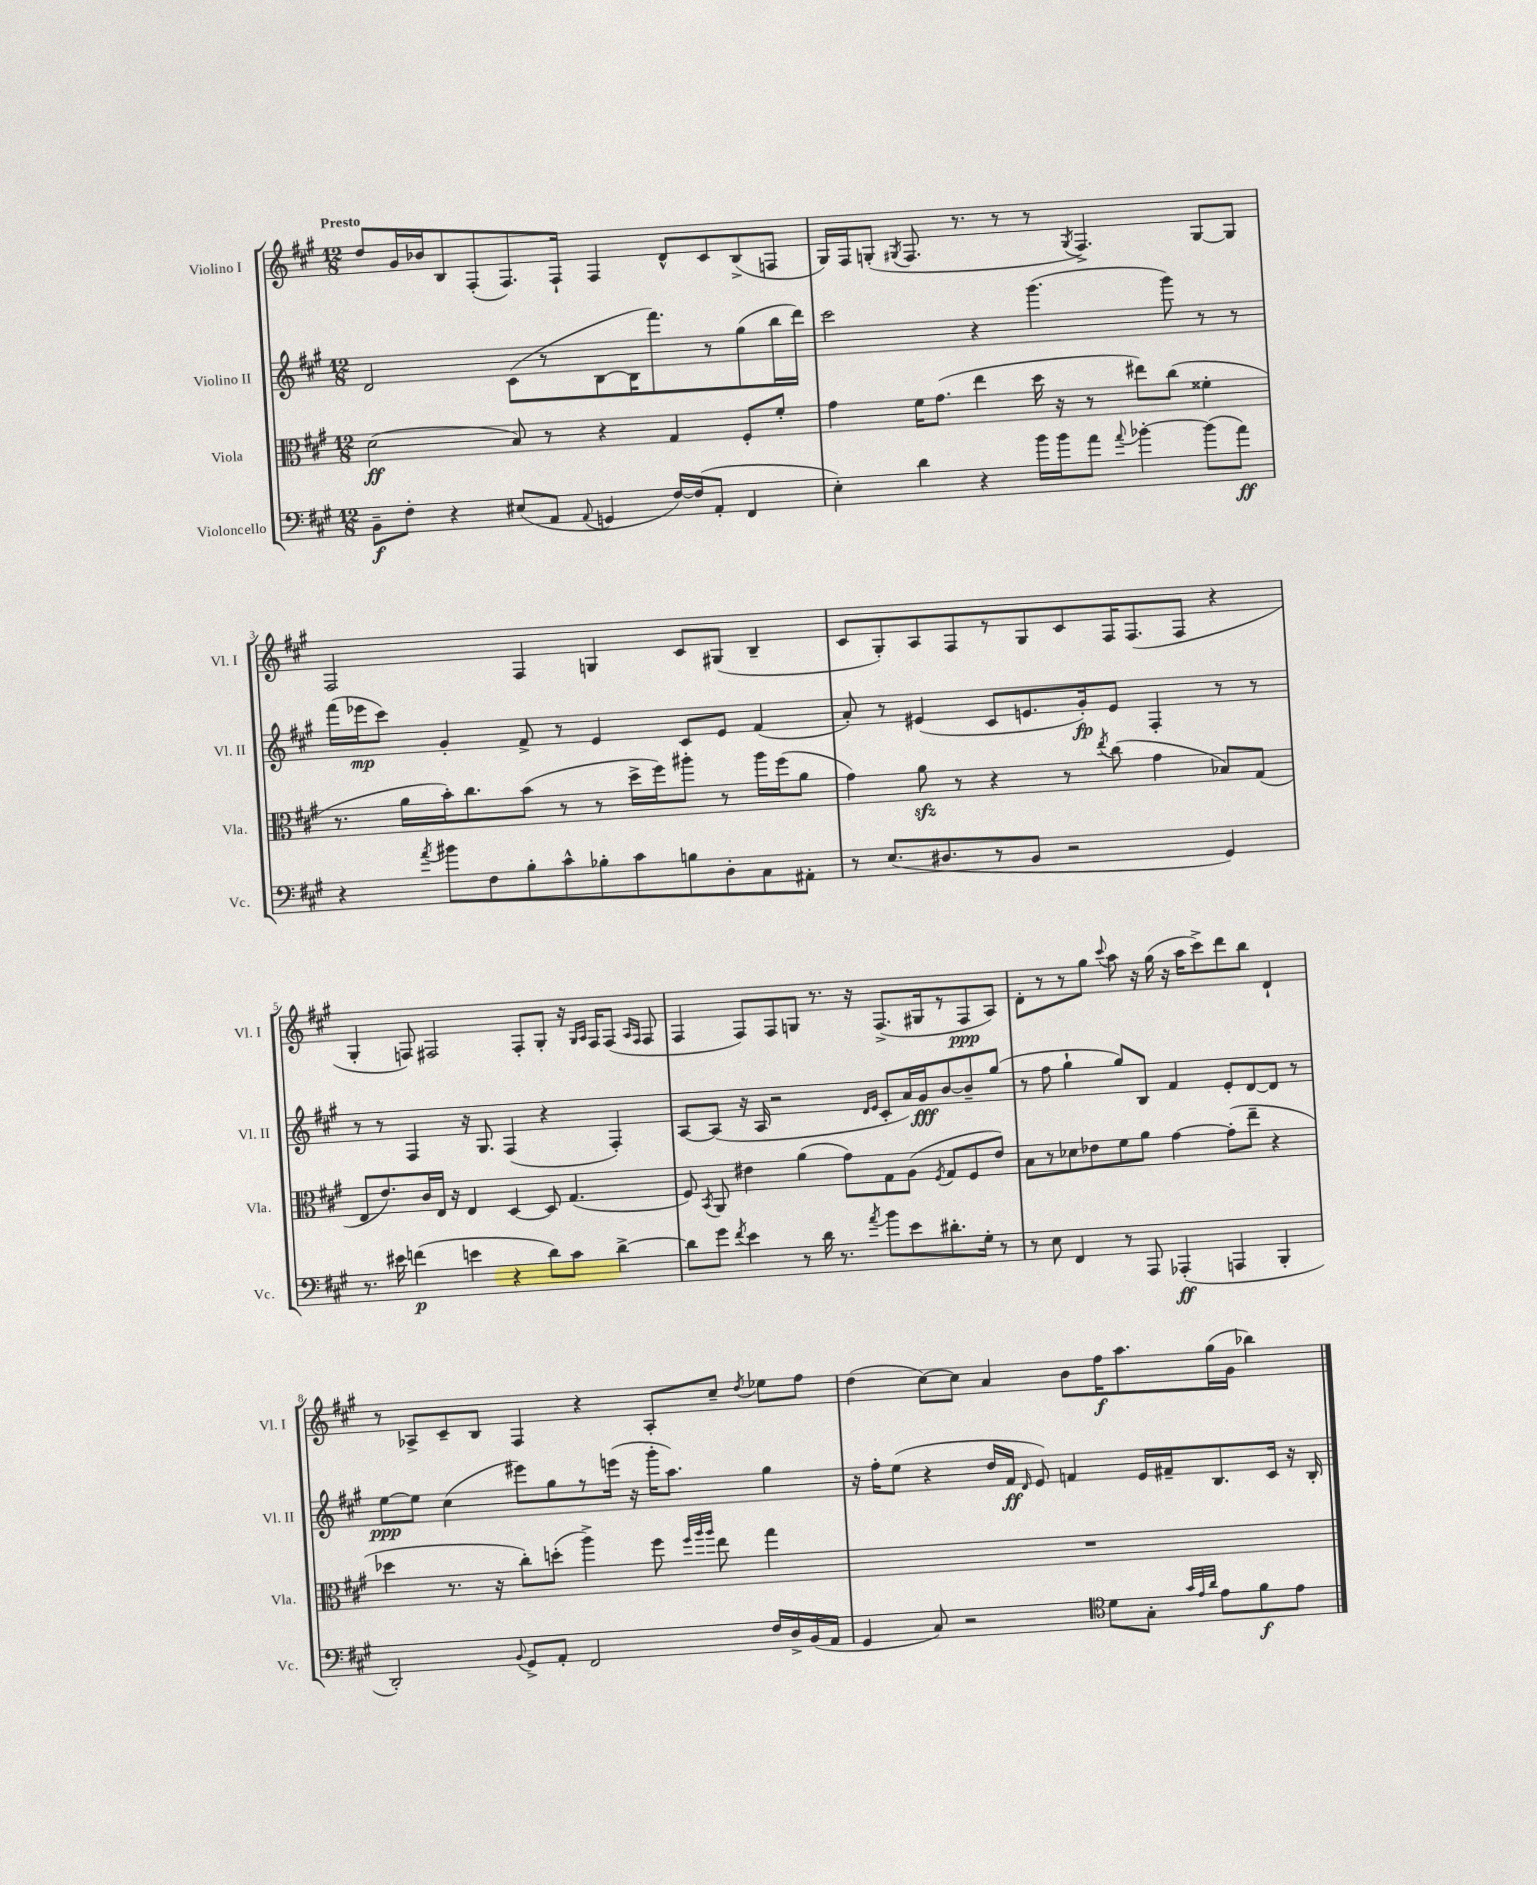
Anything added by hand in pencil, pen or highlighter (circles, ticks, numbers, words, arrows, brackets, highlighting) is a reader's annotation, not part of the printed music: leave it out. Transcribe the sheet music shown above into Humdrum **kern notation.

**kern	**kern	**kern	**kern
*staff4	*staff3	*staff2	*staff1
*clefF4	*clefC3	*clefG2	*clefG2
*k[f#c#g#]	*k[f#c#g#]	*k[f#c#g#]	*k[f#c#g#]
*M12/8	*M12/8	*M12/8	*M12/8
8BB~\L	(2d\	2d/	8dd/L
8F#'\J	.	.	16g#/L
.	.	.	16b-/J
4r	.	.	8B/
.	.	.	(8F#'/
(8E#/L	8B/)	(8c#\L	8.F#/)
8AA/J	8r	8r	.
.	.	.	16F#`/Jk
8qqAA/	.	.	.
4GG/	4r	[8B\	4F#/
.	.	16B\]K	.
.	.	8.fff#\)	.
[16F#/LL)	4G#/	.	8d^^/L
(16F#/]J	.	.	.
8AA'/J	.	8r	8c#/
4FF#/	8F#'/L	(8gg#\	(8B^/
.	8f#'/J	16bb\L	8F/J
.	.	16ddd\JJ)	.
=	=	=	=
4E'\)	4g#\	2ccc#\	16G#/LL)
.	.	.	16F#/J
.	.	.	(8G'/J
.	.	.	8qG#/
4d\	16f#\LK	.	8.F#/
.	(8.g#\J	.	.
.	.	.	8.r
4r	4ee\	4r	.
.	.	.	8r
16b\LL	16dd\	(4.ggg#\	8r
16b\J	16r	.	.
.	.	.	8qG#/
8a\J	8r	.	4.F#^/)
8qqa/	.	.	.
[4b-'\	8ee#\L)	.	.
.	(8cc#\J	8ggg#\)	.
(8b-\]L	4f##'\	8r	[8G#/L
8a\J)	.	8r	8G#/]J
=	=	=	=
4r	8.r	(16fff#\LL	2F#/
.	.	16eee-\J	.
.	.	8ccc#\J)	.
.	16a\LL	.	.
8qa/	.	.	.
8b#\L	16b'\J)	4g#'/	.
.	8.cc#\	.	.
8F#\	.	.	.
8B'\	(8b\J	8f#^/	4F#/
8c#^^\	8r	8r	.
8B-'\	8r	4e/	4G/
8c#\	16dd^\LL	.	.
.	16ff#\J)	.	.
8B\	8aa#'\J	8c#/L	8c#/L
8D'\	8r	8e/J	(8G#/J
8C#\	16aa#\LL	(4f#/	4B~/
.	(16ff#\J	.	.
8AA#'\J	8a\J	.	.
=	=	=	=
8r	4g#\)	8a'/)	8c#/L
(8.E/L	.	8r	8G#'/)
.	8a\	(4e#/	8A/
8.D#/	.	.	.
.	8r	.	8F#/
8r	4r	8c#/L	8r
8BB/J	.	8.e/	8G#/
2r	8r	.	8c#/
.	.	16g#'/k)	.
.	8qee/	.	.
.	(8cc#\	8e/J	16F#/K
.	.	.	(8.F#/
.	4g#\	4F#'/	.
.	.	.	8F#/J
4GG#/)	8B-/L)	8r	4r
.	(8G#/J	8r	.
=	=	=	=
8.r	8E/L	8r	4G#'/
.	8.e/)	8r	.
16e#\	.	.	.
(4f\	.	4F#/	8F/)
.	16c#/L	.	.
.	16E/JJ	.	2F#/
.	16r	.	.
4e\	4E/	16r	.
.	.	8.G#/	.
4r	[4D/	(4F#/	.
.	.	.	8F#'/L
8d\L)	8D/]	4r	8G#'/J
8c#\J	(4.G#/	.	16r
.	.	.	16qqG#/LL
.	.	.	16qqA/JJ
.	.	.	16F#/LK
[4d^\	.	4F#'/)	(8F#/J
.	.	.	16qqA/LL
.	.	.	16qqF#/JJ
.	.	.	8F#/
=	=	=	=
8d\]L	8F#/)	[8A/L	4F#/
.	8qBB/	.	.
8g#\J	8AA/	(8A/]J	.
8qf#/	.	.	.
4e\	4e#\	16r	8F#/L)
.	.	16A/	.
.	.	2r	8F#/
8r	(4a\	.	8G/J
16d\	.	.	8.r
8.r	.	.	.
.	8g#\L)	.	.
.	.	.	16r
.	.	16qqd/LL	.
8qa/	.	16qqe/JJ	.
8b\L	8G#\	8c#'/L	(8.F#^/L
8e\	(8A\J	16a/L)	.
.	.	16g#/J	16G#/k
.	8qF#/	.	.
8.d#'\	8G#/L	[8b/	8r
.	8F#/	8b~/]	8F#/
16G#'\Jk	.	.	.
8r	8e#/J)	(8gg#/J	8A/J)
=	=	=	=
8r	8B\L	8r	8d'\L
8E\	8r	8ff#\	8r
4FF#/	8d-\	4gg#`\	8r
.	8e-\	.	8gg#\J
.	.	.	8qqccc#/
8r	8f#\	8gg#/L)	8aa\
8AAA/	8a\J	8B/J	16r
.	.	.	(16gg#\
(4AAA-'/	[4g#\	4f#/	16r
.	.	.	16aa\LK
.	.	.	8ccc#^\)
4AAA/	(8g#'\]L	8e'/L	8ddd\
.	8ee~\J	[8d/	8bb\J
4BBB'/	4r	8d/]J	4d`/
.	.	8r	.
=	=	=	=
2DD'/)	4dd-\	[8ee\L	8r
.	.	8ee\]J	8A-^/L
.	8.r	(4cc#\	8c#~/
.	.	.	8B/J
.	16r	.	.
8qqBB/	.	.	.
8GG#^/L	8cc#'\L)	8eee#\L)	4F#/
8AA'/J	(8dd'\J	8gg#\	.
2FF#/	4aa^\)	8r	4r
.	.	(16eee\Jk	.
.	.	16r	.
.	8ff#\	16ggg#'\LK	8A-'/L
.	.	8.aa\J)	.
.	32qqff#/LLL	.	.
.	32qqaa/	.	.
.	32qqaa/JJJ	.	.
.	8ee\	.	8cc#~/J
.	.	.	8qdd/
16F#/LL	4gg#\	4gg#\	8ee-\L
16D^/	.	.	.
(16BB/	.	.	8ff#\J
16AA/JJ	.	.	.
=	=	=	=
4GG#/	1.r	16r	(4dd\
.	.	16ff#'\LK	.
.	.	(8ee\J	.
8C#/)	.	4r	[8cc#\L)
2r	.	.	8cc#\]J
.	.	16dd/LL	4a/
.	.	16f#/JJ	.
.	.	16qqd/	.
.	.	8e/)	.
.	.	4f/	8b\L
*clefC4	*	*	*
8d\L	.	.	16ff#\K
.	.	.	8.aa\
8G#'\J	.	16e/LL	.
.	.	16f#~/J	.
32qqg#/LLL	.	.	.
32qqe/	.	.	.
32qqa/JJJ	.	.	.
8e\L	.	8.B/	(16gg#\L
.	.	.	16g#\JJ
8f#\	.	.	4bb-\)
.	.	16c#/Jk	.
8e\J	.	16r	.
.	.	16B'/	.
==	==	==	==
*-	*-	*-	*-
